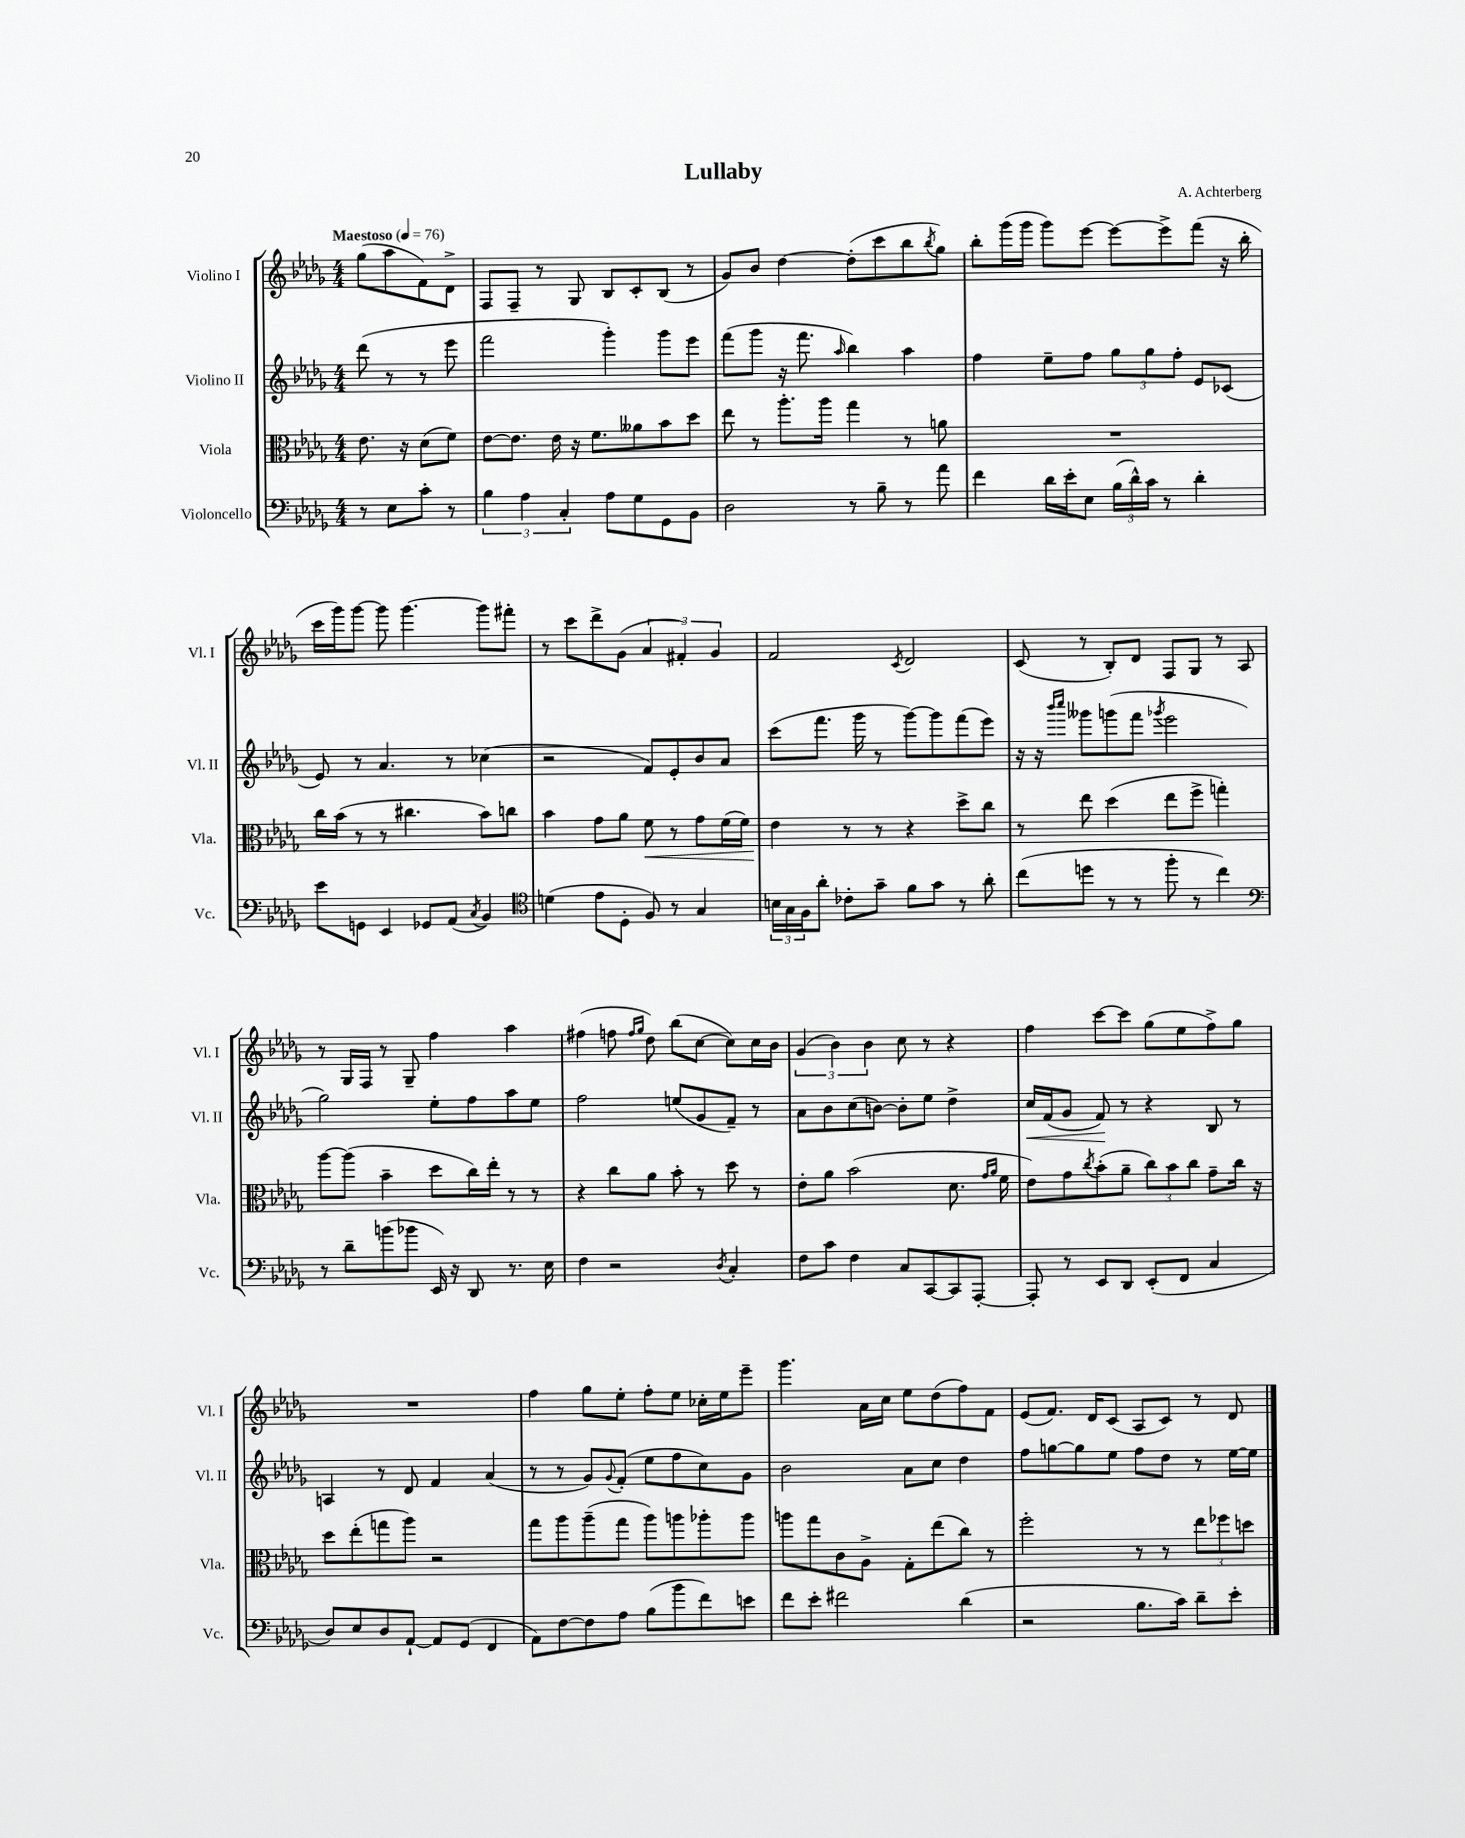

**kern	**kern	**kern	**kern
*staff4	*staff3	*staff2	*staff1
*clefF4	*clefC3	*clefG2	*clefG2
*k[b-e-a-d-g-]	*k[b-e-a-d-g-]	*k[b-e-a-d-g-]	*k[b-e-a-d-g-]
*M4/4	*M4/4	*M4/4	*M4/4
*MM76	*MM76	*MM76	*MM76
8r	8.e-	(8ddd-	(8gg-
8E-	.	8r	8aa-
.	16r	.	.
8c'	(8d-	8r	8f)
8r	8f)	8eee-	8d-^
=	=	=	=
6B-	[8e-	2fff	8F
.	8.e-]	.	8F~
6A-	.	.	.
.	.	.	8r
.	16e-	.	.
6C'	.	.	.
.	16r	.	8G-
.	8.f	.	.
8A-	.	4ggg-')	8B-
8G-	8a--	.	8c'
8GG-	8b-	8ggg-	(8B-
8BB-	8dd-	8eee-	8r
=	=	=	=
2D-	8ee-	(8fff	8g-)
.	8r	8ggg-	8b-
.	8.aa-'	16r	[4dd-
.	.	8.fff	.
.	16aa-	.	.
.	.	16qqaa-	.
8r	4gg-	4bb-)	(8dd-']
8B-~	.	.	8ccc
8r	8r	4aa-	8bb-
.	.	.	8qbb-
8a-	8a	.	8gg-)
=	=	=	=
4f	1r	4ff	8bb-'
.	.	.	(16ggg-
.	.	.	16ggg-
16d-	.	8ee-~	8ggg-)
16e-'	.	.	.
8E-	.	8ff	[8eee-
(24B-	.	12gg-	8eee-_
24d-^^)	.	.	.
24c	.	12gg-	.
8r	.	.	8eee-^]
.	.	12ff'	.
4d-'	.	8e-	(8fff
.	.	(8c-	16r
.	.	.	16bb-'
=	=	=	=
8e-	16cc	8e-)	16ccc
.	(16b-	.	16ggg-)
8GG	8r	8r	[8ggg-
4EE-	8r	4.a-	8ggg-]
.	4.cc#	.	[4.ggg-
8GG-	.	.	.
(8AA-	.	8r	.
8qC	.	.	.
4BB-)	8b-)	(4cc-	8ggg-]
.	8cc	.	8fff#'
=	=	=	=
*clefC4	*	*	*
(4d	4b-	2r	8r
.	.	.	8ccc
8e-	8g-	.	8ddd-^
8D-'	8a-	.	(8g-
8F)	8f	8f)	6a-
8r	8r	8e-'	.
.	.	.	6f#')
4G-	8g-	8b-	.
.	.	.	6g-
.	(16f	8a-	.
.	16f)	.	.
=	=	=	=
24B	4e-	(8ccc	2f
24G-	.	.	.
24F	.	.	.
8a-'	.	8.fff	.
8c-'	8r	.	.
.	.	16ggg-	.
8g-~	8r	8r	.
.	.	.	8qc
8f	4r	[8ggg-)	2d-
8g-	.	8ggg-]	.
8r	8dd-^	(8fff	.
8a-'	8cc	8eee-)	.
=	=	=	=
(8cc	8r	16r	(8c
.	.	16r	.
.	.	16qqbbb-	.
.	.	16qqcccc	.
8dd	8ee-	8ggg--	8r
8r	(4dd-	(8ggg	8B-')
8r	.	8fff	8d-
.	.	8qggg-	.
8ff'	8ee-	2eee-	8F
8r	8ff^	.	8G-
4cc)	4gg')	.	8r
.	.	.	8A-
=	=	=	=
*clefF4	*	*	*
8r	[8aa-	2gg-)	8r
8d-~	(8aa-]	.	16G-
.	.	.	16F
(8b	4b-~	.	8r
8b-	.	.	8G-~
16EE-)	8dd-	8ee-'	4ff
16r	.	.	.
8DD-	16cc)	8ff	.
.	16ee-'	.	.
8.r	8r	8aa-	4aa-
.	8r	8ee-	.
16E-	.	.	.
=	=	=	=
4F	4r	2ff	(4ff#
2r	8cc	.	8ff
.	.	.	16qqff
.	.	.	16qqgg-
.	8a-	.	8dd-)
.	8b-'	(8ee	(8bb-
.	8r	8g-	[8cc
8qD-	.	.	.
4C'	8dd-	8f~)	8cc])
.	8r	8r	16cc
.	.	.	16b-
=	=	=	=
8F	8e-'	8a-	(6g-
8c	8a-	8b-	.
.	.	.	6b-)
4F	(2b-	(8cc	.
.	.	.	6b-
.	.	[8b)	.
8C	.	8b']	8cc
[8CC	.	8ee-	8r
8CC]	8.d-	4dd-^	4r
[8AAA-'	.	.	.
.	16qqg-	.	.
.	16qqa-	.	.
.	16f	.	.
=	=	=	=
8AAA-']	8e-)	16cc	4ff
.	.	(16f	.
8r	8g-	8g-	.
.	8qcc	.	.
8EE-	(8b-'	8f)	[8ccc
8DD-	8a-~	8r	8ccc]
(8EE-'	12cc)	4r	(8gg-
.	12b-	.	.
8FF	.	.	8ee-
.	12cc	.	.
4C	8g-~	8B-	8ff^)
.	16cc	8r	8gg-
.	16r	.	.
=	=	=	=
8D-)	8dd-	4A	1r
8E-	(8ee-'	.	.
8D-	8gg	8r	.
[8AA-`	8aa-)	8d-	.
8AA-]	2r	4f	.
(8GG-	.	.	.
4FF	.	(4a-	.
=	=	=	=
8AA-)	8gg-	8r	4ff
[8F	8aa-	8r	.
8F]	(8aa-~	8g-)	8gg-
.	.	8qqg-	.
8A-	8gg-	(8f'	8ee-'
(8B-	8aa-)	8ee-	8ff'
8b-	8aa	8ff	8ee-
8f)	8aa-'	8cc)	16cc-'
.	.	.	16ee-
8e	8aa-	8g-	8eee-~
=	=	=	=
8f	8aa	2b-	4.ggg-
8e-'	8gg-	.	.
2f#	8c	.	.
.	8A-^	.	16a-
.	.	.	16cc
.	8G-'	8a-	8ee-
.	(8ee-	8cc	(8dd-
(4d-	8cc)	4dd-	8ff)
.	8r	.	8f
=	=	=	=
2r	2ff'	8ff	(8e-
.	.	[8gg	8.f)
.	.	8gg]	.
.	.	.	16d-
.	.	8ee-	(8c
8.B-	8r	8ff	8A-
.	8r	8dd-	8c)
16c)	.	.	.
8d-~	12ee-	8r	8r
.	12ff-	.	.
8e-'	.	[16ee-	8d-
.	12dd	.	.
.	.	16ee-]	.
==	==	==	==
*-	*-	*-	*-
